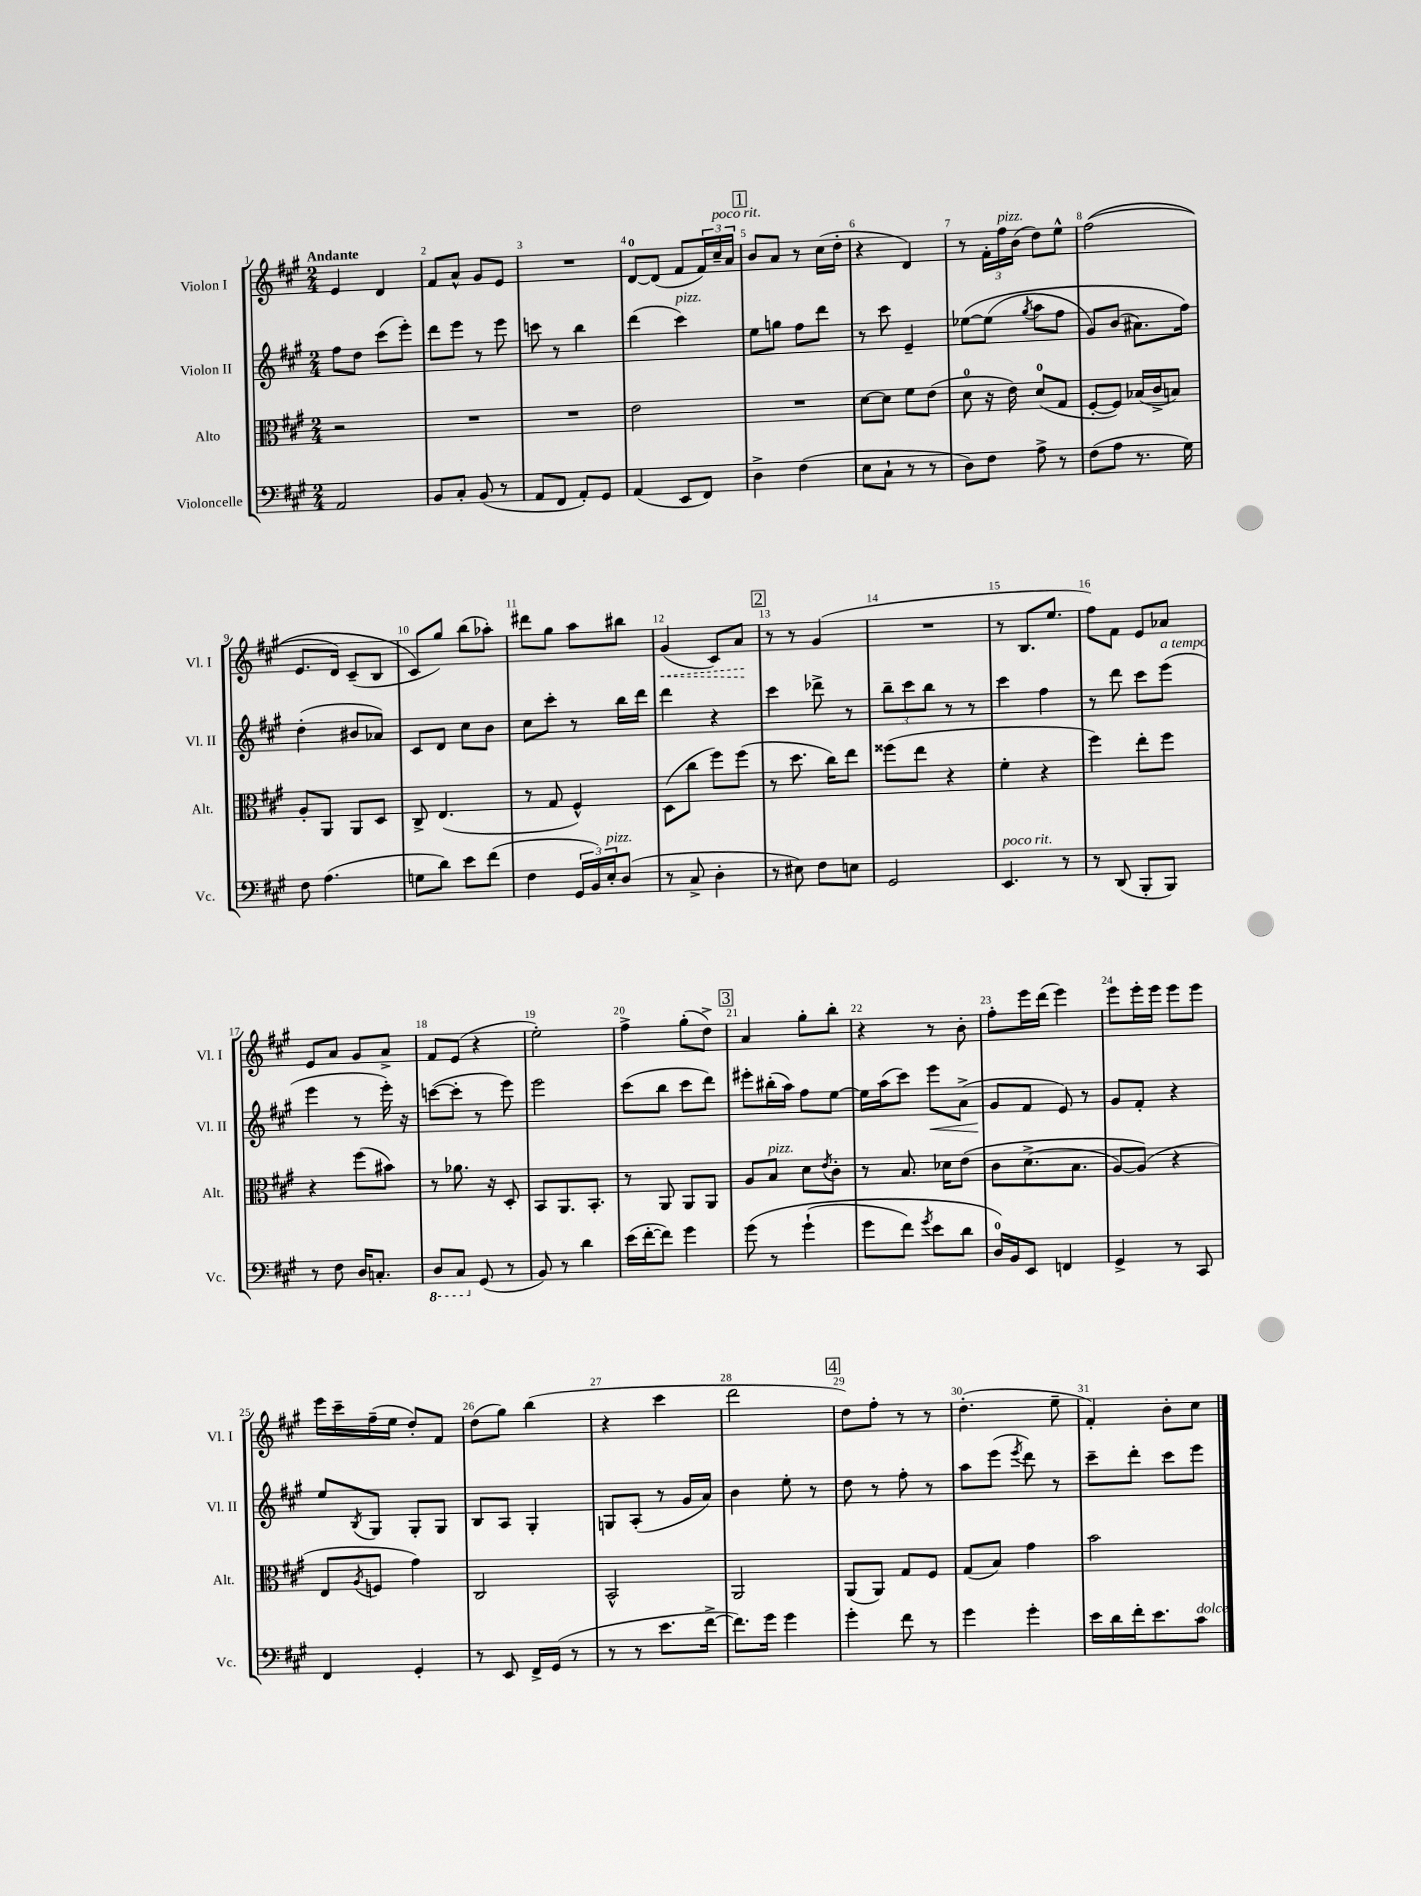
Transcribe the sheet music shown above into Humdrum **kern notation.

**kern	**kern	**kern	**kern
*staff4	*staff3	*staff2	*staff1
*clefF4	*clefC3	*clefG2	*clefG2
*k[f#c#g#]	*k[f#c#g#]	*k[f#c#g#]	*k[f#c#g#]
*M2/4	*M2/4	*M2/4	*M2/4
2AA/	2r	8ff#\L	4e/
.	.	8dd\J	.
.	.	(8ccc#\L	4d/
.	.	8eee'\J)	.
=	=	=	=
8BB/L	2r	8ddd\L	8f#/L
8C#'/J	.	8eee\J	8a^^/J
(8BB/	.	8r	8g#/L
8r	.	8eee\	8e/J
=	=	=	=
8AA/L	2r	8ccc\	2r
8FF#/J	.	8r	.
8AA'/L)	.	4bb\	.
8GG#/J	.	.	.
=	=	=	=
(4AA/	2e\	(4ddd\	[8d/L
.	.	.	(8d/]J
8EE/L	.	4ccc#\)	8f#/L
8FF#/J)	.	.	24f#/L)
.	.	.	24cc#~/
.	.	.	24a/JJ
=	=	=	=
4D^\	2r	8ee\L	8b/L
.	.	8gg\J	8a/J
(4F#\	.	8ff#\L	8r
.	.	8ddd\J	(16cc#\LL
.	.	.	16dd'\JJ
=	=	=	=
8E\L	[8d\L	8r	4r
8C#`\J	8d\]J	8ccc#\	.
8r	8f#\L	4e~/	4d/)
8r	(8e\J	.	.
=	=	=	=
8D\L)	8d\	&([8ee-\L	8r
8F#\J	16r	(8ee-\]J	24f#'\LL
.	.	.	24ff#\
.	16e\)	.	.
.	.	.	(24b\JJ
.	.	8qgg#/	.
8A^\	(8d/L	8aa\L	8dd\L)
8r	8G#/J	8ff#\J	8ee^^\J
=	=	=	=
(8F#\L	[8F#'/L	8g#/L)	&((2ff#\
8A\J	8F#/]J)	(8b/J	.
8.r	(16B-/LL	8.a#\L)	.
.	16c#^/J	.	.
.	8B/J)	.	.
16G#\)	.	16ff#\Jk&)	.
=	=	=	=
8F#\	8A'/L	(4dd'\	8.e/L
(4.A\	8AA/J	.	.
.	.	.	16d/Jk)
.	8AA/L	8b#/L	(8c#~/L
.	8D/J	8a-/J)	8B/J
=	=	=	=
8G\L	8C#^/	8c#/L	8c#/L&)
8d\J)	(4.E/	8d/J	8gg#/J)
8e\L	.	8cc#\L	(8bb\L
(8f#\J	.	8b\J	8aa-'\J)
=	=	=	=
4F#\	8r	8cc#\L	8ddd#\L
.	8G#/	8ccc#'\J	8gg#\J
24GG#/LL	4F#^^/)	8r	8aa\L
24BB/)	.	.	.
24E'/J	.	.	.
(8D/J	.	16bb\LL	8bb#\J
.	.	16ddd\JJ	.
=	=	=	=
8r	(8D\L	4ddd\	(4g#/
8C#^/	8cc#\J	.	.
4D'\	8ff#\L)	4r	8c#/L)
.	(8ff#\J	.	8a/J
=	=	=	=
8r	8r	4ccc#\	8r
8E#\)	8.dd\	.	8r
8F#\L	.	8ddd-^\	(4g#/
.	16cc#\LK)	.	.
8E\J	8ee\J	8r	.
=	=	=	=
2GG#/	(8ff##\L	12bb~\L	2r
.	.	12ccc#\	.
.	8ee\J	.	.
.	.	12bb\J	.
.	4r	8r	.
.	.	8r	.
=	=	=	=
4.EE/	4f#'\	4ccc#\	8r
.	.	.	8.B/L
.	4r	4ff#\	.
.	.	.	8.ee/J
8r	.	.	.
=	=	=	=
8r	4ff#\)	8r	8ff#\L)
(8DD/	.	8ddd\	8f#\J
8BBB'/L	8ee'\L	8ccc#\L	8e/L
8BBB/J)	8ff#\J	(8eee\J	8a-/J
=	=	=	=
8r	4r	4eee\	8e/L
8F#\	.	.	8a/J
16D/LK	(8ff#\L	8r	8g#/L
8.C'/J	.	.	.
.	8b#\J)	16eee'\)	8a^/J
.	.	16r	.
=	=	=	=
8DD/L	8r	([8ccc\L	8f#/L
8CC#/J	8.a-\	8ccc'\]J	(8e/J
(8GG#/	.	8r	4r
.	16r	.	.
8r	8D'/	8eee\)	.
=	=	=	=
8BB/)	8BB/L	2eee\	2ee'\)
8r	8.AA/	.	.
4d\	.	.	.
.	8.BB'/J	.	.
=	=	=	=
(16e\LL	8r	(8ccc#\L	4ff#^\
[16f#'\J	.	.	.
8f#\]J)	8AA/	8bb\J	.
4g#\	8AA/L	8ccc#\L	(8gg#'\L
.	8AA/J	8ddd\J)	8dd^\J)
=	=	=	=
&(8g#\	8A/L	8eee#'\L	4a/
8r	8B/J	(16bb#'\L	.
.	.	16aa\JJ)	.
(4g#`\	8d\L	8ff#\L	8gg#'\L
.	8qe/	.	.
.	8c#'\J	[8ee\J	8bb'\J
=	=	=	=
8g#\L	8r	16ee\]LL	4r
.	.	(16aa\J	.
8f#\J)	8.B/	8ccc#\J)	.
8qg#/	.	.	.
8e\L	.	8eee\L	8r
.	16d-\LK	.	.
8d\J	&(8e\J	(8a^\J	8b'\
=	=	=	=
16D/LL&)	8c#\L	8g#/L	8ff#'\L
16BB/J	.	.	.
8EE/J	(8.d^\	8f#/J	16eee\L
.	.	.	(16ddd\JJ
4FF/	.	8e/)	4eee\)
.	8.B\J	.	.
.	.	8r	.
=	=	=	=
4GG#^/	[8A/L)	8g#/L	8eee\L
.	(8A/]J&)	8f#'/J	16eee'\L
.	.	.	16eee\JJ
8r	4r	4r	8eee\L
8CC#/	.	.	8eee\J
=	=	=	=
4FF#/	8E/L	8ee/L	16eee\LL
.	.	.	16ccc#~\
.	8qA/	8qB/	.
.	8F/J	8G#/J	(16ff#~\
.	.	.	16ee\JJ
4GG#'/	4g#\)	8G#'/L	8dd'/L)
.	.	8G#/J	8f#/J
=	=	=	=
8r	2C#/	8B/L	(8dd\L
8EE/	.	8A/J	8gg#\J)
16FF#^/LL	.	4G#'/	(4bb\
(16GG#/JJ	.	.	.
8r	.	.	.
=	=	=	=
8r	2BB^^/	8G/L	4r
8r	.	(8A'/J	.
8.e\L	.	8r	4ccc#\
.	.	16g#/LL	.
[16f#^\Jk	.	16a/JJ)	.
=	=	=	=
8.f#\]L)	2AA/	4b\	2ddd\
16g#\Jk	.	.	.
4g#\	.	8ee'\	.
.	.	8r	.
=	=	=	=
4g#'\	(8AA/L	8dd\	8dd\L)
.	8AA/J)	8r	8ff#'\J
8f#\	8G#/L	8ff#'\	8r
8r	8F#/J	8r	8r
=	=	=	=
4g#\	(8G#/L	8aa\L	(4.dd'\
.	8B/J)	(8eee\J	.
.	.	8qeee/	.
4g#'\	4g#\	8ddd\)	.
.	.	8r	8ee~\
=	=	=	=
16e\LL	2b\	8ccc#~\L	4f#'/)
16d\	.	.	.
16f#'\J	.	8ddd'\J	.
8.e\	.	.	.
.	.	8ccc#\L	8b'\L
8c#\J	.	8eee\J	8cc#\J
==	==	==	==
*-	*-	*-	*-
